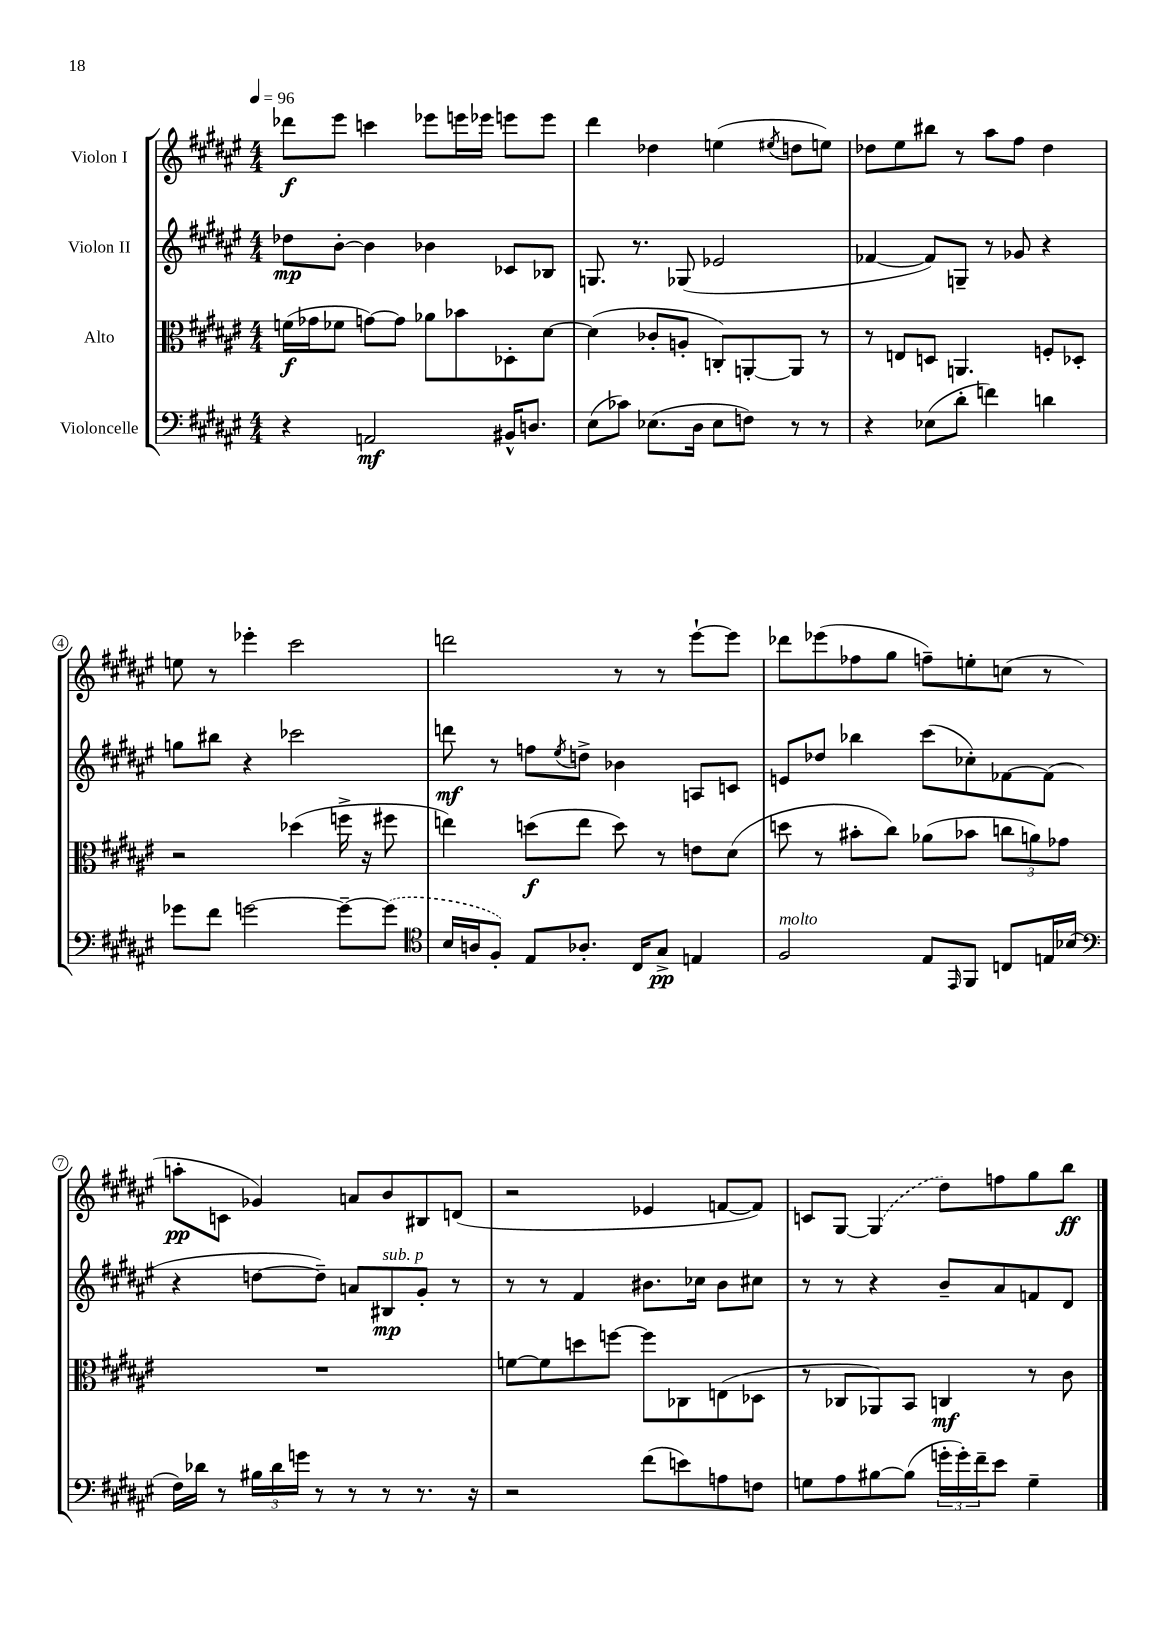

**kern	**kern	**kern	**kern
*staff4	*staff3	*staff2	*staff1
*clefF4	*clefC3	*clefG2	*clefG2
*k[f#c#g#d#a#e#]	*k[f#c#g#d#a#e#]	*k[f#c#g#d#a#e#]	*k[f#c#g#d#a#e#]
*M4/4	*M4/4	*M4/4	*M4/4
*MM96	*MM96	*MM96	*MM96
4r	(16f	8dd-	8ddd-
.	16g-	.	.
.	8f-	[8b'	8eee#
2AA	[8g)	4b]	4ccc
.	8g]	.	.
.	8a-	4b-	8eee-
.	8b-	.	16eee
.	.	.	16eee-
16BB#^^	8D-'	8c-	8eee
8.D	.	.	.
.	[8d#	8B-	8eee
=	=	=	=
(8E#	(4d#]	8.G	4ddd#
8c-)	.	.	.
.	.	8.r	.
(8.E-	8c-'	.	4dd-
.	8A'	(8G-	.
16D#	.	.	.
8E-	8C')	2e-	(4ee
8F)	[8AA'	.	.
.	.	.	8qee#
8r	8AA]	.	8dd
8r	8r	.	8ee)
=	=	=	=
4r	8r	[4f-	8dd-
.	8E	.	8ee#
(8E-	8D	8f-])	8bb#
8d#'	4.AA	8G~	8r
4f)	.	8r	8aa#
.	.	8g-	8ff#
4d	8F'	4r	4dd-
.	8D-'	.	.
=	=	=	=
8g-	2r	8gg	8ee
8f#	.	8bb#	8r
[2g	.	4r	4eee-'
.	(4dd-	2ccc-	2ccc#
8g~_	16ff^	.	.
.	16r	.	.
(8g]	8ff#	.	.
=	=	=	=
*clefC4	*	*	*
16B	4ee)	8ddd	2ddd
16A	.	.	.
8F#')	.	8r	.
8E#	(8dd	8ff	.
.	.	8qee#	.
8.A-'	8ee	8dd^	.
.	8dd)	4b-	8r
16C#	.	.	.
8G#^	8r	.	8r
4E	8e	8A	[8eee#`
.	(8d#	8c	8eee#]
=	=	=	=
2F#	8dd	8e	8ddd-
.	8r	8dd-	(8eee-
.	8b#'	4bb-	8ff-
.	8cc#)	.	8gg#
8E#	(8a-	(8ccc#	8ff~)
16qqEE#	.	.	.
8FF#	8b-	8cc-')	8ee'
8C	12cc	[8f-	(8cc
.	12a)	.	.
16E	.	(8f-]	8r
.	12g-	.	.
(16B-	.	.	.
=	=	=	=
*clefF4	*	*	*
16F#)	1r	4r	8aa'
16d-	.	.	.
8r	.	.	8c
24B#	.	[8dd	4g-)
24d-	.	.	.
24g	.	.	.
8r	.	8dd~])	.
8r	.	8a	8a
8r	.	8B#	8b
8.r	.	8g#'	8B#
.	.	8r	(8d
16r	.	.	.
=	=	=	=
2r	[8f	8r	2r
.	8f]	8r	.
.	8dd	4f#	.
.	[8ff	.	.
(8f#	8ff]	8.b#	4e-
8e)	8C-	.	.
.	.	16cc-	.
8A	(8E	8b#	[8f
8F	8D-	8cc#	8f])
=	=	=	=
8G	8r	8r	8c
8A#	8C-	8r	[8G#
[8B#	8AA-)	4r	(4G#]
(8B#]	8BB	.	.
24g'	4C	8b~	8dd#)
24g')	.	.	.
24f#~	.	.	.
8e#	.	8a#	8ff
4G~	8r	8f	8gg#
.	8c#	8d#	8bb
==	==	==	==
*-	*-	*-	*-
